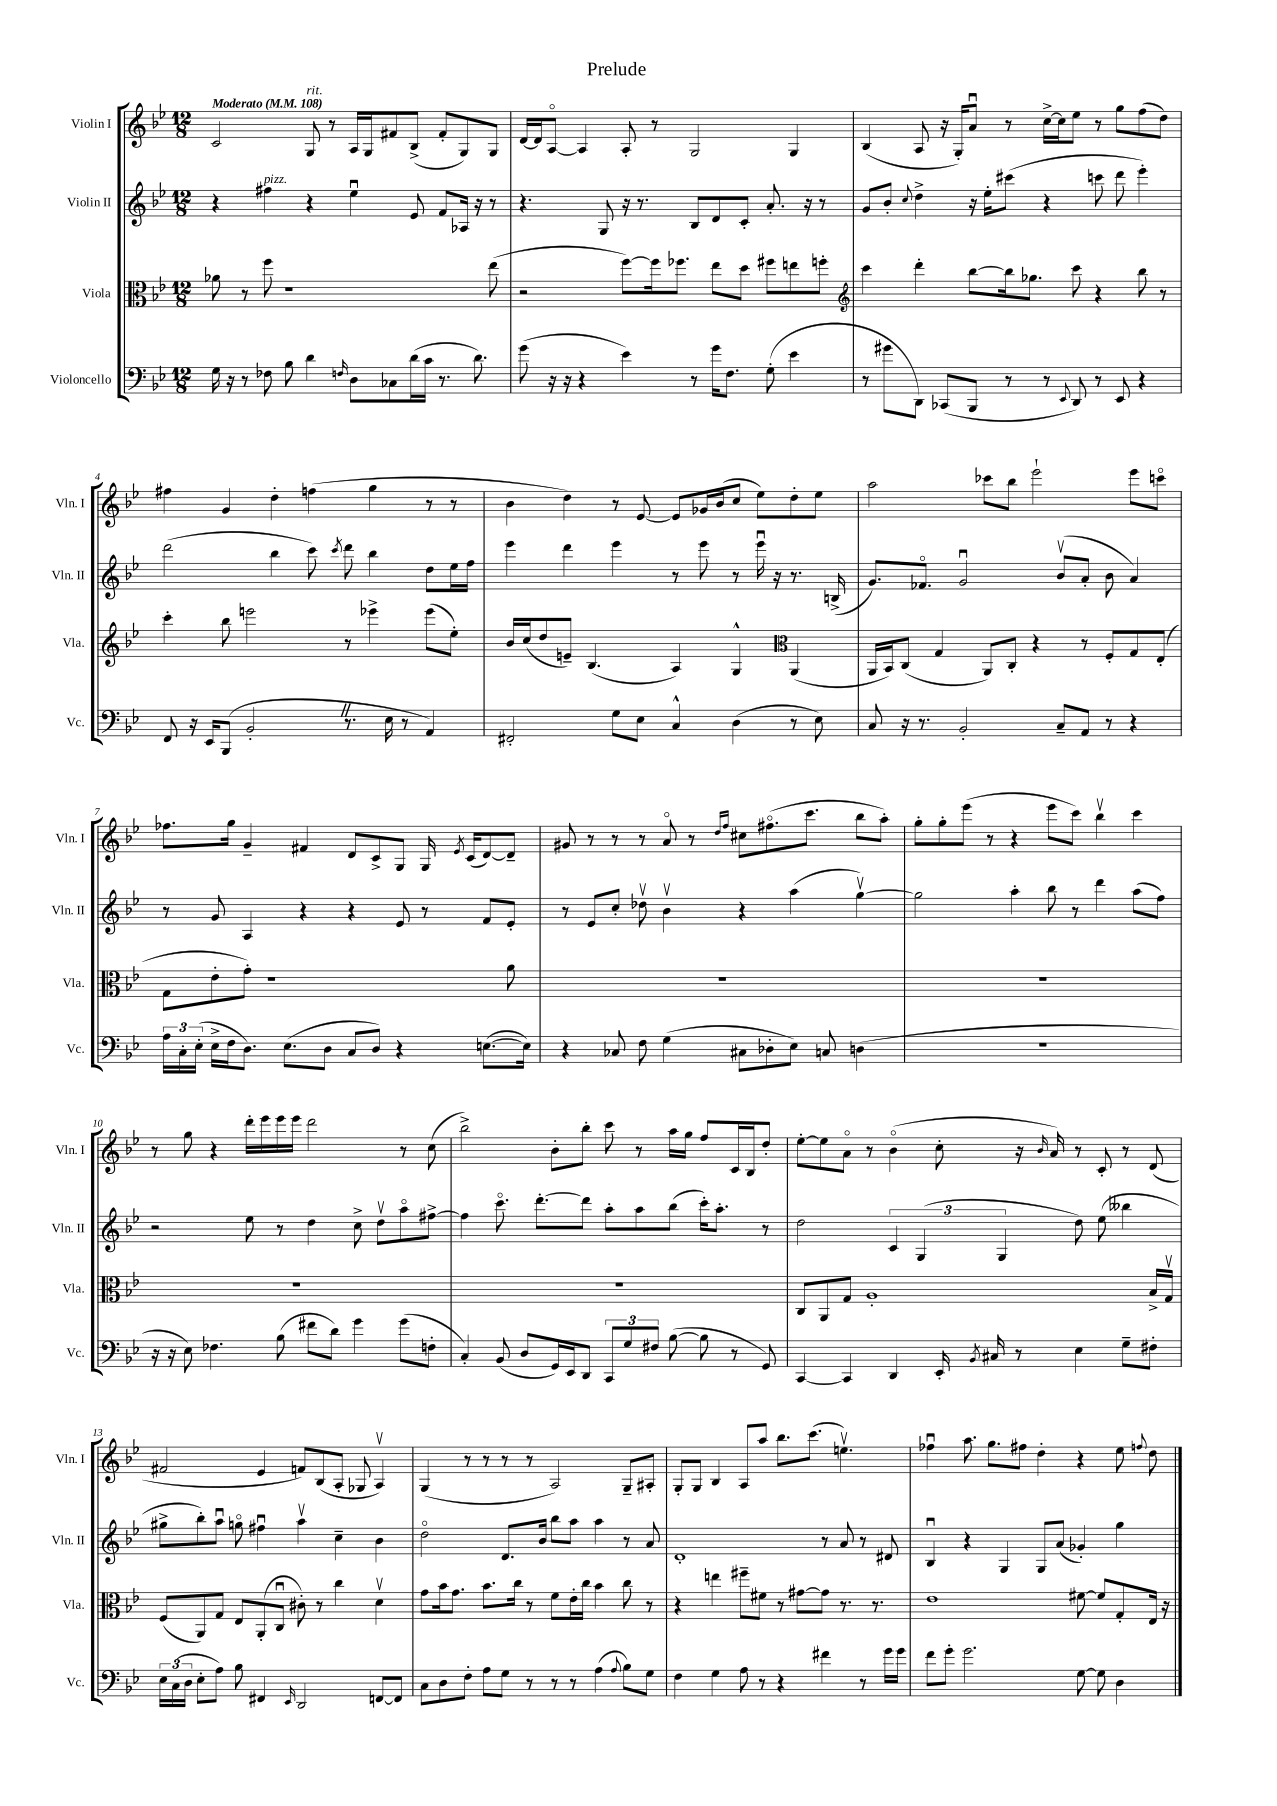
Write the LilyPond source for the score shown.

\header { title = "Prelude" }
<<
\new StaffGroup <<
\new Staff = "s0" \with { instrumentName = "Violin I" shortInstrumentName = "Vln. I" } {
    \clef treble \key bes \major \numericTimeSignature \time 12/8 \tempo "Moderato" 4 = 108
    \autoBeamOff c'2 g8^\markup { \italic "rit." } r8 a16[ g16 fis'8 bes8]->( fis'8[-. g8) g8] |
    d'16[~ d'16 a8]~\flageolet a4 a8-. r8 g2 g4 |
    bes4( a8 r16 g16[-.) a'8]\downbow r8 c''16[~-> c''16 ees''8] r8 g''8[ f''8( d''8]) |
    fis''4 g'4 d''4-. f''4( g''4 r8 r8 |
    bes'4 d''4) r8 ees'8~ ees'8[ ges'16 bes'16( c''8] ees''8[) d''8-. ees''8] |
    a''2 ces'''8[ bes''8] ees'''2-! ees'''8[ c'''8]\flageolet |
    fes''8.[ g''16] g'4-- fis'4 d'8[ c'8-> g8] g16 \acciaccatura { ees'8 } c'16[( d'8~) d'8]-- |
    gis'8 r8 r8 r8 a'8\flageolet r8 \grace { d''16[ f''16] } cis''8[ fis''8.\flageolet( c'''8.] bes''8[ a''8]-.) |
    g''8[-. g''8-. ees'''8]( r8 r4 ees'''8[ c'''8]) bes''4\upbow c'''4 |
    r8 g''8 r4 d'''16[-. ees'''16 ees'''16 ees'''16] d'''2 r8 c''8( |
    bes''2->) bes'8[-. bes''8]-. c'''8 r8 a''16[ g''16] f''8[ c'16 bes16 d''8]-. |
    ees''8[~-. ees''8 a'8]\flageolet r8 bes'4\flageolet( c''8-. r16 \grace { bes'16 } a'16) r8 c'8-. r8 d'8( |
    fis'2 ees'4 f'8[) bes8( a8]-. ges8 a4\upbow) |
    g4( r8 r8 r8 r8 a2) g8[-- ais8]-. |
    g8[-. g8] bes4 a8[ a''8] bes''8.[ c'''8.]( e''4.\upbow) |
    fes''4\downbow a''8. g''8.[ fis''8] d''4-. r4 ees''8 \appoggiatura { f''8 } d''8 \bar "|." |
}
\new Staff = "s1" \with { instrumentName = "Violin II" shortInstrumentName = "Vln. II" } {
    \clef treble \key bes \major \numericTimeSignature \time 12/8
    \autoBeamOff r4 fis''4^\markup { \italic "pizz." } r4 ees''4\downbow ees'8 f'8[ aes16] r16 r8 |
    r4. g8 r16 r8. bes8[ d'8 c'8]-. a'8.-. r16 r8 |
    g'8[ bes'8]-. \appoggiatura { c''8 } d''4-> r16 ees''16[-. cis'''8]( r4 c'''8 d'''8 ees'''4-.) |
    d'''2( bes''4 c'''8) \acciaccatura { c'''8 } d'''8 bes''4 d''8[ ees''16 f''16] |
    ees'''4 d'''4 ees'''4 r8 ees'''8 r8 ees'''16\downbow r16 r8. b16->( |
    g'8.[) fes'8.]\flageolet g'2\downbow bes'8[\upbow( a'8]-. bes'8 a'4) |
    r8 g'8 a4 r4 r4 ees'8 r8 f'8[ ees'8]-. |
    r8 ees'8[ c''8]-. des''8\upbow bes'4\upbow r4 a''4( g''4~\upbow) |
    g''2 a''4-. bes''8 r8 d'''4 a''8[( f''8]) |
    r2 ees''8 r8 d''4 c''8-> d''8[\upbow a''8\flageolet fis''8]~-> |
    fis''4 c'''8.\flageolet d'''8.[~-. d'''8] a''8[-. a''8 bes''8]( c'''16[-.) a''8.]-. r8 |
    d''2 \tuplet 3/2 { c'4 g4( g4 } d''8) ees''8( beses''4 |
    gis''8[-> bes''8-.) a''8]\downbow g''8\flageolet fis''4\downbow a''4\upbow c''4-- bes'4 |
    d''2\flageolet d'8.[ bes'16] bes''8[ a''8] a''4 r8 a'8 |
    d'1-. r8 a'8 r8 dis'8 |
    bes4\downbow r4 g4 g8[ a'8]( ges'4-.) g''4 \bar "|." |
}
\new Staff = "s2" \with { instrumentName = "Viola" shortInstrumentName = "Vla." } {
    \clef alto \key bes \major \numericTimeSignature \time 12/8
    \autoBeamOff aes'8 r8 f''8 r1 ees''8( |
    r2 f''8[~) f''16 fes''8.] ees''8[ d''8] fis''8[ e''8 f''8]-. |
    \clef treble c'''4 d'''4-. bes''8[~ bes''16 ges''8.] c'''8 r4 bes''8 r8 |
    c'''4-. bes''8 e'''2 r8 ees'''4-> ees'''8[( ees''8]-.) |
    bes'16[ c''16( d''8 e'8]--) bes4.( a4) g4-^ \clef alto a,4( |
    a,16[ bes,16) c8]( g4 a,8[) c8]-. r4 r8 f8[-. g8 ees8]-.( |
    g8[ ees'8-. g'8]-.) r1 a'8 |
    R1. |
    R1. |
    R1. |
    R1. |
    c8[ a,8 g8] a1-. bes16[-> g16]\upbow |
    f8[( a,8) g8] ees8[ a,8-.( c8]\downbow cis'8-.) r8 c''4 d'4\upbow |
    g'8[ bes'16 g'8.] bes'8.[ c''16] r8 f'8[ ees'16-. c''16] bes'4 c''8 r8 |
    r4 e''4 fis''8[-- fis'8] r8 gis'8[~ gis'8] r8. r8. |
    ees'1 fis'8~ fis'8[ g8-. ees16] r16 \bar "|." |
}
\new Staff = "s3" \with { instrumentName = "Violoncello" shortInstrumentName = "Vc." } {
    \clef bass \key bes \major \numericTimeSignature \time 12/8
    \autoBeamOff g16 r16 r8 fes8 bes8 d'4 \grace { f16 } d8[ ces8 d'16( c'16] r8. d'8.) |
    g'8( r16 r16 r4 ees'4) r8 g'16[ f8.] g8-.( ees'4 |
    r8 gis'8[ d,8]) ces,8[( bes,,8] r8 r8 \appoggiatura { ees,8 } d,8) r8 ees,8 r4 |
    f,8 r16 ees,16[ bes,,8]( bes,2-. \once \override BreathingSign.text = \markup { \musicglyph "scripts.caesura.straight" } \breathe r8. ees16 r8 a,4) |
    fis,2-. g8[ ees8] c4-^ d4( r8 ees8) |
    c8 r16 r8. bes,2-. c8[-- a,8] r8 r4 |
    \tuplet 3/2 { a16[ c16-. ees16]-.( } ees16[-> f16 d8.]) ees8.[( d8] c8[ d8]) r4 e8.[~( e16]) |
    r4 ces8 f8 g4( cis8[ des8-. ees8]) c8 d4( |
    R1. |
    r16 r16 ees8) fes4. bes8( fis'8[ d'8]) g'4 g'8[( f8]-. |
    c4-.) bes,8( d8[ g,16) ees,16 d,8] \tuplet 3/2 { c,8[ g8 fis8] } bes8~( bes8 r8 g,8) |
    c,4~ c,4 d,4 ees,16-. \acciaccatura { bes,8 } cis16 r8 ees4 g8[-- fis8]-. |
    \tuplet 3/2 { ees16[ c16( d16] } ees8[-. a8]) bes8 fis,4 \grace { ees,16 } d,2 f,8[~ f,8] |
    c8[ d8 f8]-. a8[ g8] r8 r8 r8 a4( \appoggiatura { a8 } bes8[) g8] |
    f4 g4 a8 r8 r4 fis'4 r8 g'16[ g'16] |
    f'8[ g'8]-. g'2. g8~ g8 d4 \bar "|." |
}
>>
>>
